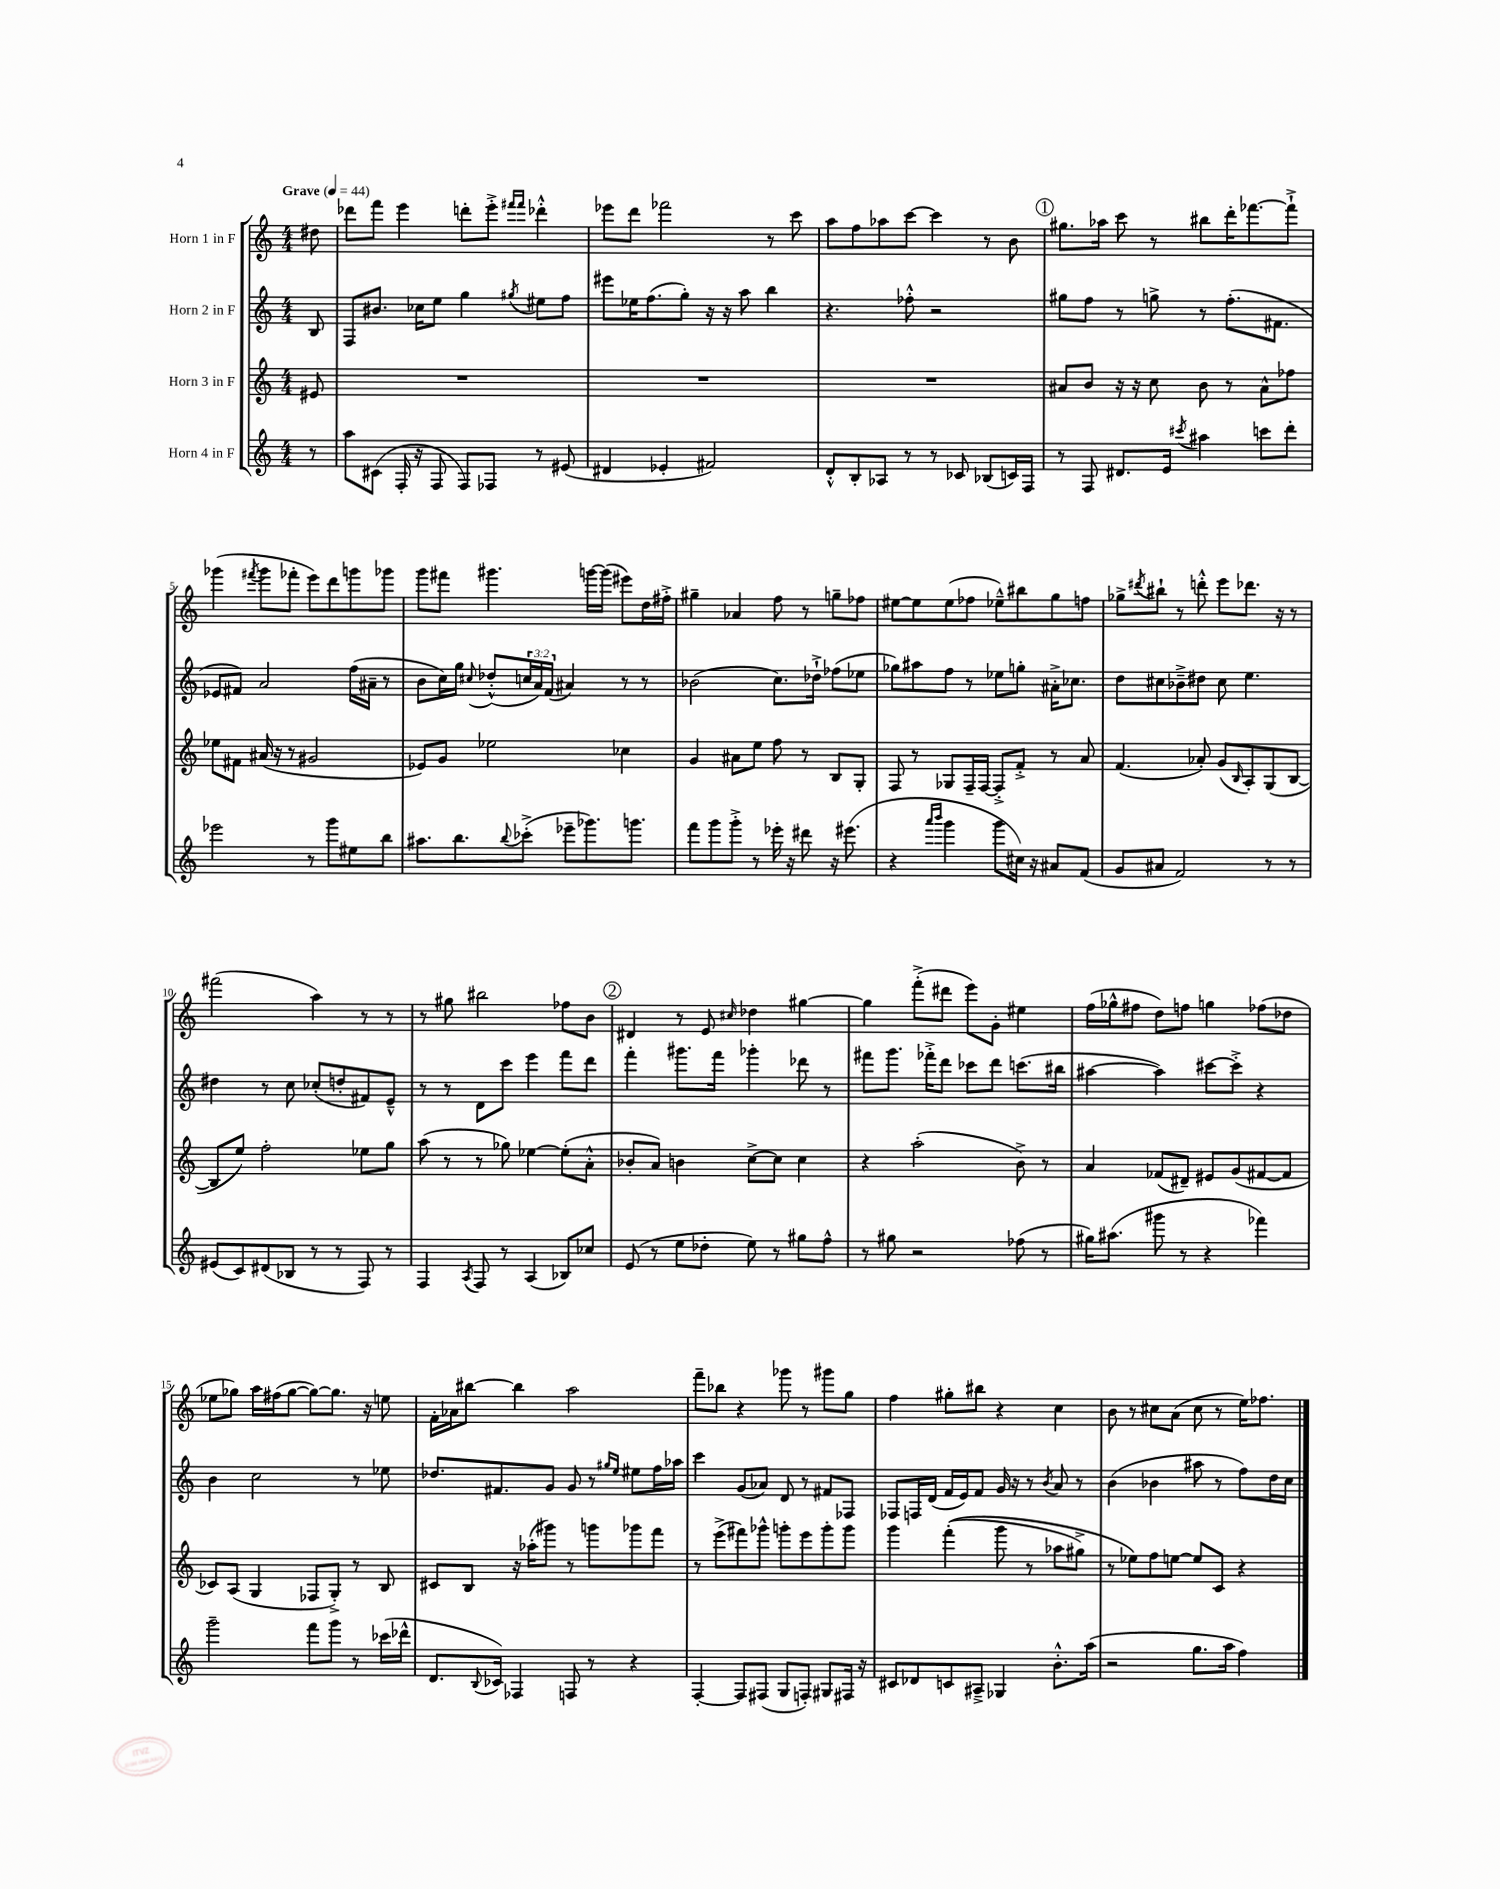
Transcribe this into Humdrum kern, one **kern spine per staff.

**kern	**kern	**kern	**kern
*staff4	*staff3	*staff2	*staff1
*clefG2	*clefG2	*clefG2	*clefG2
*k[]	*k[]	*k[]	*k[]
*M4/4	*M4/4	*M4/4	*M4/4
*MM44	*MM44	*MM44	*MM44
8r	8e#	8B	8dd#
=	=	=	=
8aa	1r	8F	8ddd-
(8c#	.	8.b#	8fff
16F'	.	.	4eee
16r	.	16cc-	.
8F	.	8ee	.
8F)	.	4gg	8ddd'
8F-	.	.	8eee'^
.	.	.	16qqfff#
.	.	8qgg#	16qqfff#
8r	.	8ee#	4ddd-'^^
(8e#	.	8ff	.
=	=	=	=
4d#	1r	8eee#	8eee-
.	.	16ee-	8ddd
.	.	(8.ff	.
4e-'	.	.	2fff-
.	.	8gg')	.
2f#)	.	16r	.
.	.	16r	.
.	.	8aa	.
.	.	4bb	8r
.	.	.	8ccc
=	=	=	=
8d'^^	1r	4.r	8aa
8B'	.	.	8ff
8A-	.	.	8aa-
8r	.	8ff-'^^	[8ccc
8r	.	2r	4ccc]
8c-	.	.	.
(8B-	.	.	8r
16c)	.	.	8b
16F	.	.	.
=	=	=	=
8r	8a#	8gg#	8.gg#
8F	8b	8ff	.
.	.	.	16aa-
8.d#	16r	8r	8ccc
.	16r	.	.
.	8cc	8gg^	8r
16e	.	.	.
8qccc#	.	.	.
4aa#	8b	8r	8bb#
.	8r	(8.ff'	16ddd'
.	.	.	[8.fff-
8ccc	8a#^^	.	.
.	.	8.f#	.
8ddd'	8ff-	.	8fff-`^]
=	=	=	=
2eee-	8ee-	8e-	(4ggg-
.	8f#	8f#)	.
.	.	.	8qfff#
.	(16a#	2a	8ggg-
.	16r	.	.
.	8r	.	8fff-'
8r	2g#	.	8eee)
8ggg	.	.	8ddd
8ee#	.	(16ff	8ggg
.	.	16a#~	.
8bb	.	8r	8ggg-
=	=	=	=
8.aa#	8e-)	8b	8ggg
.	8g	16cc)	8fff#
8.bb	.	16gg	.
.	.	8qqcc#	.
.	2ee-	(8dd-'^^	4.ggg#
8qqbb	.	.	.
(8ccc-'^	.	24cc	.
.	.	24a)	.
.	.	(24f	.
8eee-~	.	4a#)	.
8.ggg-)	.	.	[16ggg
.	.	.	(16ggg]
.	4cc-	8r	8eee#)
8.ggg	.	.	.
.	.	8r	16dd
.	.	.	16ff#'^
=	=	=	=
8fff	4g	(2b-	4gg#~
8ggg	.	.	.
8ggg'^	8a#	.	4a-
8r	8ee	.	.
16eee-'	8ff	8.cc)	8ff
16r	.	.	.
8ddd#	8r	.	8r
.	.	16dd-`^	.
16r	8B	(8ff-	8gg~
(8.eee#	.	.	.
.	8G'	8ee-	8ff-
=	=	=	=
4r	8F	8gg-)	[8ee#
.	8r	8aa#	8ee#]
16qqaaa	.	.	.
16qqbbb	.	.	.
4ggg	8G-	8ff	(8ee#
.	16F~	8r	8ff-
.	[16F	.	.
8ggg	8F'^]	8ee-	8ee-~^^)
16cc#)	8f'^	8gg'	8bb#
16r	.	.	.
8a#	8r	16a#'^	8gg
.	.	8.cc-	.
(8f	8a	.	8ff
=	=	=	=
8g	(4.f	8dd	8gg-^
.	.	.	8qddd#
8a#	.	8cc#	8bb#`
2f)	.	8b-~^	8r
.	8a-')	8dd#	8ddd'^^
.	(8g	8cc#	8eee
.	16qqB	.	.
.	8A')	4.ee	8.ddd-
8r	(8G	.	.
.	.	.	16r
8r	[8B	.	8r
=	=	=	=
(8e#	8B]	4dd#	(2fff#
8c)	8ee)	.	.
(8d#	2ff'	8r	.
8B-	.	8cc	.
8r	.	(8cc-'	4aa)
8r	.	8dd'	.
8F)	8ee-	8f#)	8r
8r	8gg	8e~^^	8r
=	=	=	=
4F	(8aa	8r	8r
.	8r	8r	8gg#
8qA	.	.	.
8F	8r	8d	2bb#
8r	8gg-)	8ccc	.
(4A	[4ee-	4eee	.
8B-)	(8ee-']	8fff	8ff-
8cc-	8a'^^	8ddd	8b
=	=	=	=
(8e	8b-'	4fff'	4d#
8r	8a)	.	.
8ee	4b	8.ggg#	8r
8dd-'	.	.	8e
.	.	16fff	.
.	.	.	16qqcc#
8ee)	[8cc^	4ggg-'	4dd-
8r	8cc]	.	.
8gg#	4cc	8ddd-	[4gg#
8ff^^	.	8r	.
=	=	=	=
8r	4r	8fff#	4gg#]
8gg#	.	8.ggg	.
2r	(2aa'	.	(8fff'^
.	.	16fff-'^	.
.	.	8ddd	8ddd#
.	.	8ccc-	8eee)
.	.	8ddd	8g'
(8ff-	8b^)	(8.ccc	4ee#
8r	8r	.	.
.	.	16bb#	.
=	=	=	=
16gg#)	4a	[4aa#	(16ff
(8.aa#	.	.	16gg-^^
.	.	.	8ff#
8ggg#	(8f-	4aa#])	8dd)
8r	8d#~)	.	8ff
4r	8e#	[8ccc#	4gg
.	(8g	8ccc#'^]	.
4fff-)	[8f#	4r	(8ff-
.	8f#]	.	8dd-
=	=	=	=
2ggg~	8c-)	4b	8ee-
.	(8A	.	8gg-)
.	4G	2cc	16aa
.	.	.	(16ff#
.	.	.	[8gg-
8fff	8F-	.	8gg-_)
8ggg	8G'^)	.	8.gg-]
8r	8r	8r	.
.	.	.	16r
(16ccc-	8B	8ee-	8ee
16ddd-^^	.	.	.
=	=	=	=
8.d	8c#	8.dd-	16f'
.	.	.	16a-
.	8B	.	[8bb#
8qqB	.	.	.
16c-)	.	8.f#	.
4F-	16r	.	4bb#]
.	(16aa-'	.	.
.	8ggg#)	8g	.
8F	8r	8g	2aa
8r	8ggg	8r	.
.	.	16qqgg#	.
.	.	16qqee	.
4r	8ggg-	8ee#	.
.	8fff	16ff	.
.	.	16aa-	.
=	=	=	=
[4F'	8r	4ccc	8fff~
.	(8eee^	.	8bb-
8F]	8fff#)	(8g	4r
(8F#	8ggg-^^	8a-)	.
8G	8ggg'	8d	8ggg-
8F')	8eee	8r	8r
8G#	8ggg'	8f#	8ggg#
16F#	8ggg	8F-	8gg
16r	.	.	.
=	=	=	=
8c#	4ggg	8F-	4ff
8d-	.	16F	.
.	.	(16d	.
8c	&((4fff'	16f	8gg#'
.	.	16e)	.
8A#~^	.	8f	8bb#
4G-	8ggg	16g	4r
.	.	16r	.
.	8r	8r	.
.	.	8qb	.
8.b'^^	8aa-	8a	4cc
.	8gg#^)	8r	.
(16aa	.	.	.
=	=	=	=
2r	8r	(4b	8b
.	8ee-&)	.	8r
.	8ff	4b-	8cc#
.	[8ee	.	(8a
8.gg	8ee]	8aa#	8cc#
.	8c	8r	8r
16aa	.	.	.
4ff)	4r	8ff)	16ee)
.	.	.	8.ff-
.	.	16dd	.
.	.	16cc	.
==	==	==	==
*-	*-	*-	*-
